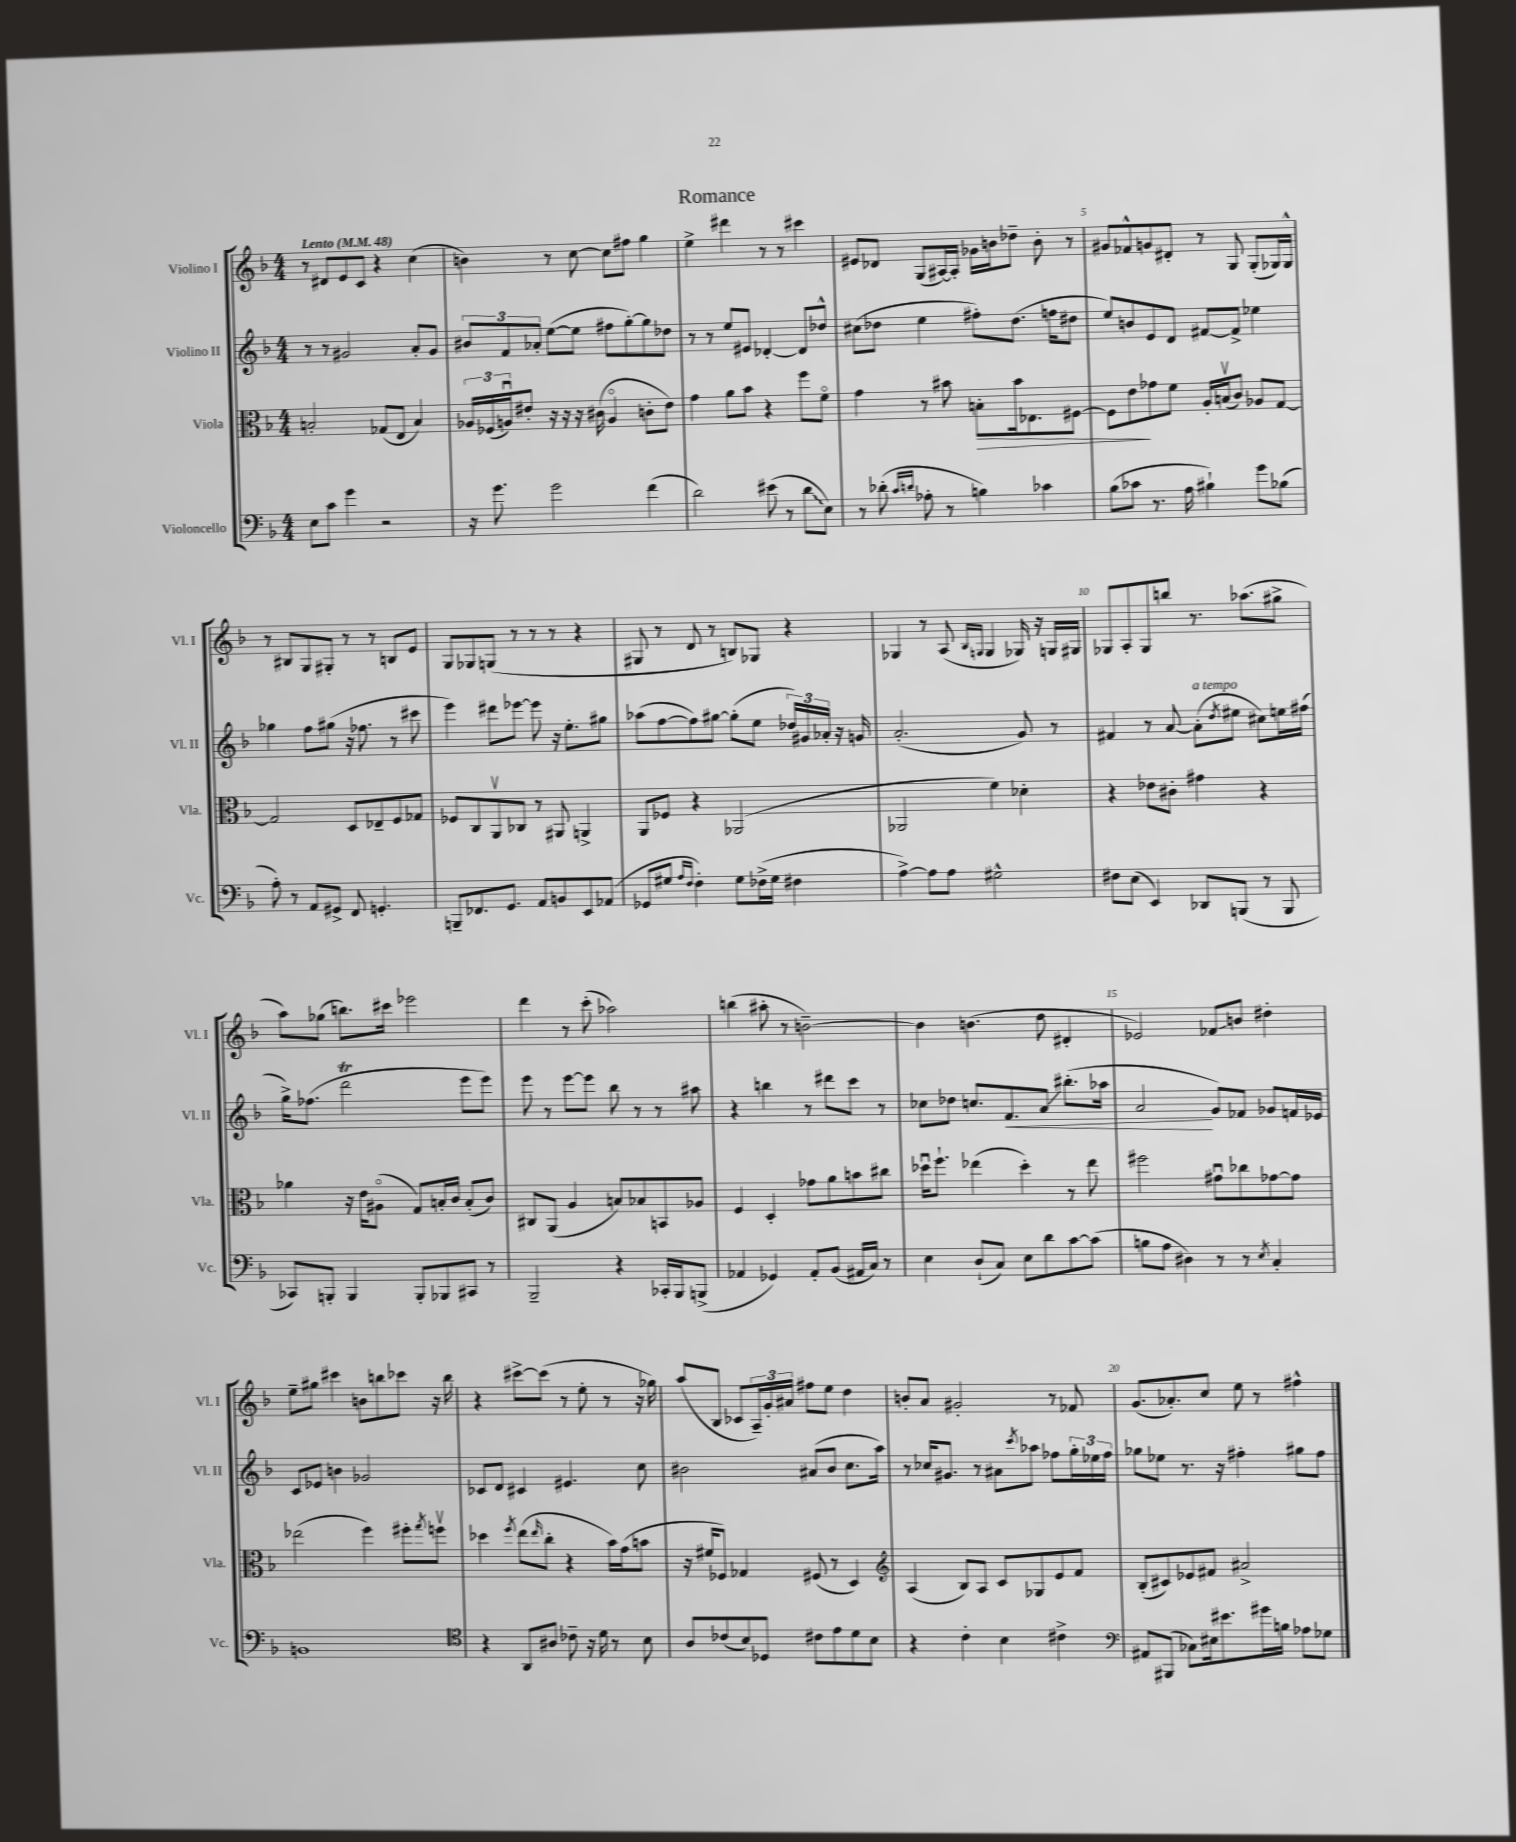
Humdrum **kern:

**kern	**kern	**kern	**kern
*staff4	*staff3	*staff2	*staff1
*clefF4	*clefC3	*clefG2	*clefG2
*k[b-]	*k[b-]	*k[b-]	*k[b-]
*M4/4	*M4/4	*M4/4	*M4/4
*MM48	*MM48	*MM48	*MM48
8E	2B'	8r	8r
8c	.	8r	8d#
4g	.	2g#	8e
.	.	.	8c
2r	(8G-	.	4r
.	8E	.	.
.	4B)	8a'	(4cc
.	.	8g#	.
=	=	=	=
16r	24A-	12b#	4b)
.	(24F-	.	.
8.g	.	.	.
.	24Au)	12f	.
.	8e#'	.	.
.	.	12a-'	.
2g	16r	([8ee	8r
.	16r	.	.
.	16r	8ee]	[8cc
.	(16c#	.	.
.	4Ao	8ff#	8cc]
.	.	[8gg')	8ff#
(4f	8c'	8gg]	4gg
.	8e#)	8dd-	.
=	=	=	=
2d)	4g	8r	4ee^
.	.	8r	.
.	8a	8ee	4ddd#
.	8b-	8e#	.
(8e#	4r	[4d-'	8r
8r	.	.	8r
8d	8ff	8d-]	4ccc#
8E)	8fo	8dd-^^	.
=	=	=	=
8r	4g	(8cc#	8e#
(8d-'	.	8dd-	8d-
16qqc	.	.	.
16qqd	.	.	.
8A-'	8r	4ee	(8G
8r	8b#	.	[16A#)
.	.	.	16A#']
4B)	8B'	8ff#')	16g-
.	.	.	16b
.	16b#	(8.dd-	8dd-~
.	8.E-	.	.
4c-	.	.	8b'
.	.	16ff	.
.	[8F#	8dd#	8r
=	=	=	=
(8B-	8F#]	8ee)	8g#
8c-	8e	8b	8f-^^
8.r	8g-	8e	8g
.	8f	8d	8d#'
16A	.	.	.
4B#`)	16A'	[8f#	8r
.	(16Bv	.	.
.	8c)	8f#^]	8G
8g	8A-	4ee-	(8G'
(8B-	[8G	.	16G-)
.	.	.	16G-^^
=	=	=	=
8A')	2G]	4gg-	8r
8r	.	.	8B#
8AA	.	8ff	8G
8GG#^	.	(8gg#	8G#'
8FF	8D	16r	8r
.	.	8.ff-	.
4.GG'	8E-~	.	8r
.	8F	8r	8B
.	8G-	8ccc#	8e
=	=	=	=
8BBB~	8F-	4eee)	8G
8.FF-	8C	.	8G-
.	8AAv	8ddd#	(8G
8.GG	.	.	.
.	8C-	[8eee-	8r
8AA	8r	8eee-]	8r
8BB	8AA#	16r	8r
.	.	8.ee'	.
8EE	4AA^	.	4r
(8AA-	.	8gg#	.
=	=	=	=
8GG-	8AA	(8aa-	8G#
8G#	8F-	[8ff	8r
16qqA	.	.	.
16qqF	.	.	.
4F')	4r	8ff])	8d
.	.	[8gg#	8r
8G#	(2AA-	(8gg#']	8B)
(16F-^	.	8ee	8G-
16G#	.	.	.
4F#	.	24dd-)	4r
.	.	24g#	.
.	.	24a-'	.
.	.	16r	.
.	.	16g	.
=	=	=	=
[4A^)	2AA-	(2.a'	4G-
8A]	.	.	8r
8A	.	.	(8A
.	.	.	16qqB-
.	.	.	16qqG
2G#^^	4f)	.	4G
.	4d-'	8g)	16G-)
.	.	.	16r
.	.	8r	16G
.	.	.	16G#
=	=	=	=
8F#	4r	4f#	8G-
(8E	.	.	8A'
4EE)	8e-	8r	8G-
.	8c#'	[8a	8bb
8DD-	4g#	(8a']	8.r
.	.	8qdd	.
(8BBB	.	8ee#	.
.	.	.	(8.aa-
8r	4r	8cc#)	.
8BBB	.	16ee	8gg#^
.	.	(16ff#	.
=	=	=	=
8CC-)	4a-	16gg^)	8aa)
.	.	(8.ff-	.
8BBB'	.	.	(8gg-
4BBB	16r	2ddd	8.bb)
.	16e	.	.
.	(8A#o	.	.
.	.	.	16ccc#
8BBB'	8G)	.	2eee-
8BBB-	16B'	.	.
.	16c	.	.
8CC#	(8B'	8eee	.
8r	8c)	8eee)	.
=	=	=	=
2BBB-~	8C#	8eee	4ddd
.	(8AA	8r	.
.	4A	[8eee	8r
.	.	8eee]	(8ccc'
4r	8B)	8bb-	2aa-)
.	8B-	8r	.
16CC-'	8BB	8r	.
16BBB-	.	.	.
(8BBB^	8A-	8aa#	.
=	=	=	=
4AA-	4F	4r	(4bb
4GG-)	4D'	4bb	8aa#'
.	.	.	8r
8AA-'	8g-	8r	[2b~)
(8BB-	8a	8ddd#	.
16AA#	8b	8ccc	.
16C)	.	.	.
8r	8cc#	8r	.
=	=	=	=
4E	16dd-u	8cc-	4b]
.	8.ff`	.	.
.	.	8dd-	.
(8D`	(4ee-	8.cc	(4.b
8C)	.	.	.
.	.	8.f	.
8E	4dd-')	.	.
8d	.	8a	8dd
[8c	8r	(8.bb#'	4d#'
(8c]	8ee-	.	.
.	.	16aa-	.
=	=	=	=
8B	2ff#	2a	2e-)
8A	.	.	.
4D#)	.	.	.
8r	8g#u	8g)	8f-
8r	8cc-	8f-	8b
8qE	.	.	.
4C'	[8g-	8g-	4dd#'
.	8g-]	16f	.
.	.	16e-	.
=	=	=	=
1BB	(2ee-	8c	8ee~
.	.	8e-	8gg#
.	.	4b	4ccc#
.	4ff)	2g-	8b
.	.	.	8bb
.	8ff#'	.	8ccc-
.	8qgg	.	.
.	8ffv	.	16r
.	.	.	16bb
=	=	=	=
*clefC4	*	*	*
4r	4dd-	8c-	4r
.	.	8d	.
.	8qff	.	.
8AA	(8ee	4c#	[8ccc#^
.	16qqee	.	.
8A#	8cc'	.	(8ccc#]
8c-~	4r	4.e#	8r
16r	.	.	8ee'
16d	.	.	.
8r	16b-)	.	8r
.	(16g	.	.
8B-	8b	8cc	16r
.	.	.	16gg-)
=	=	=	=
8A	16r	2b#	(8aa
.	16f#	.	.
(8c-	8F-)	.	8B-
8B-)	4G-	.	8c-
8D-	.	.	24A~)
.	.	.	24g'
.	.	.	24a#
8c#	(8F#	(8a#	8ff#
8e	8r	8b#	8ee
8d	4D)	8.cc	4dd
8B-	.	.	.
.	.	16aa)	.
=	=	=	=
*	*clefG2	*	*
4r	(4A	8r	8b'
.	.	16cc-	8a
.	.	8.g#	.
4c'	8B-)	.	2g#'
.	8A	8r	.
4B-	8c	8a#	.
.	.	8qccc	.
.	8G-	8aa-	.
4c#^	8e	8ff-	8r
.	8f	24gg'	8f-
.	.	24ee-	.
.	.	24ff-	.
=	=	=	=
*clefF4	*	*	*
8AA#	(8B-'	8gg-	(8.g
(8BBB#	8c#)	8ee-	.
.	.	.	8.a-')
8C-)	8e-	8.r	.
16E#	8f#	.	8cc
8.e#	.	16r	.
.	2a#^	4ff#'	8ee
16g#	.	.	8r
16B	.	.	.
8A-	.	8gg#	4ff#^^
8G-	.	8ff#	.
==	==	==	==
*-	*-	*-	*-
